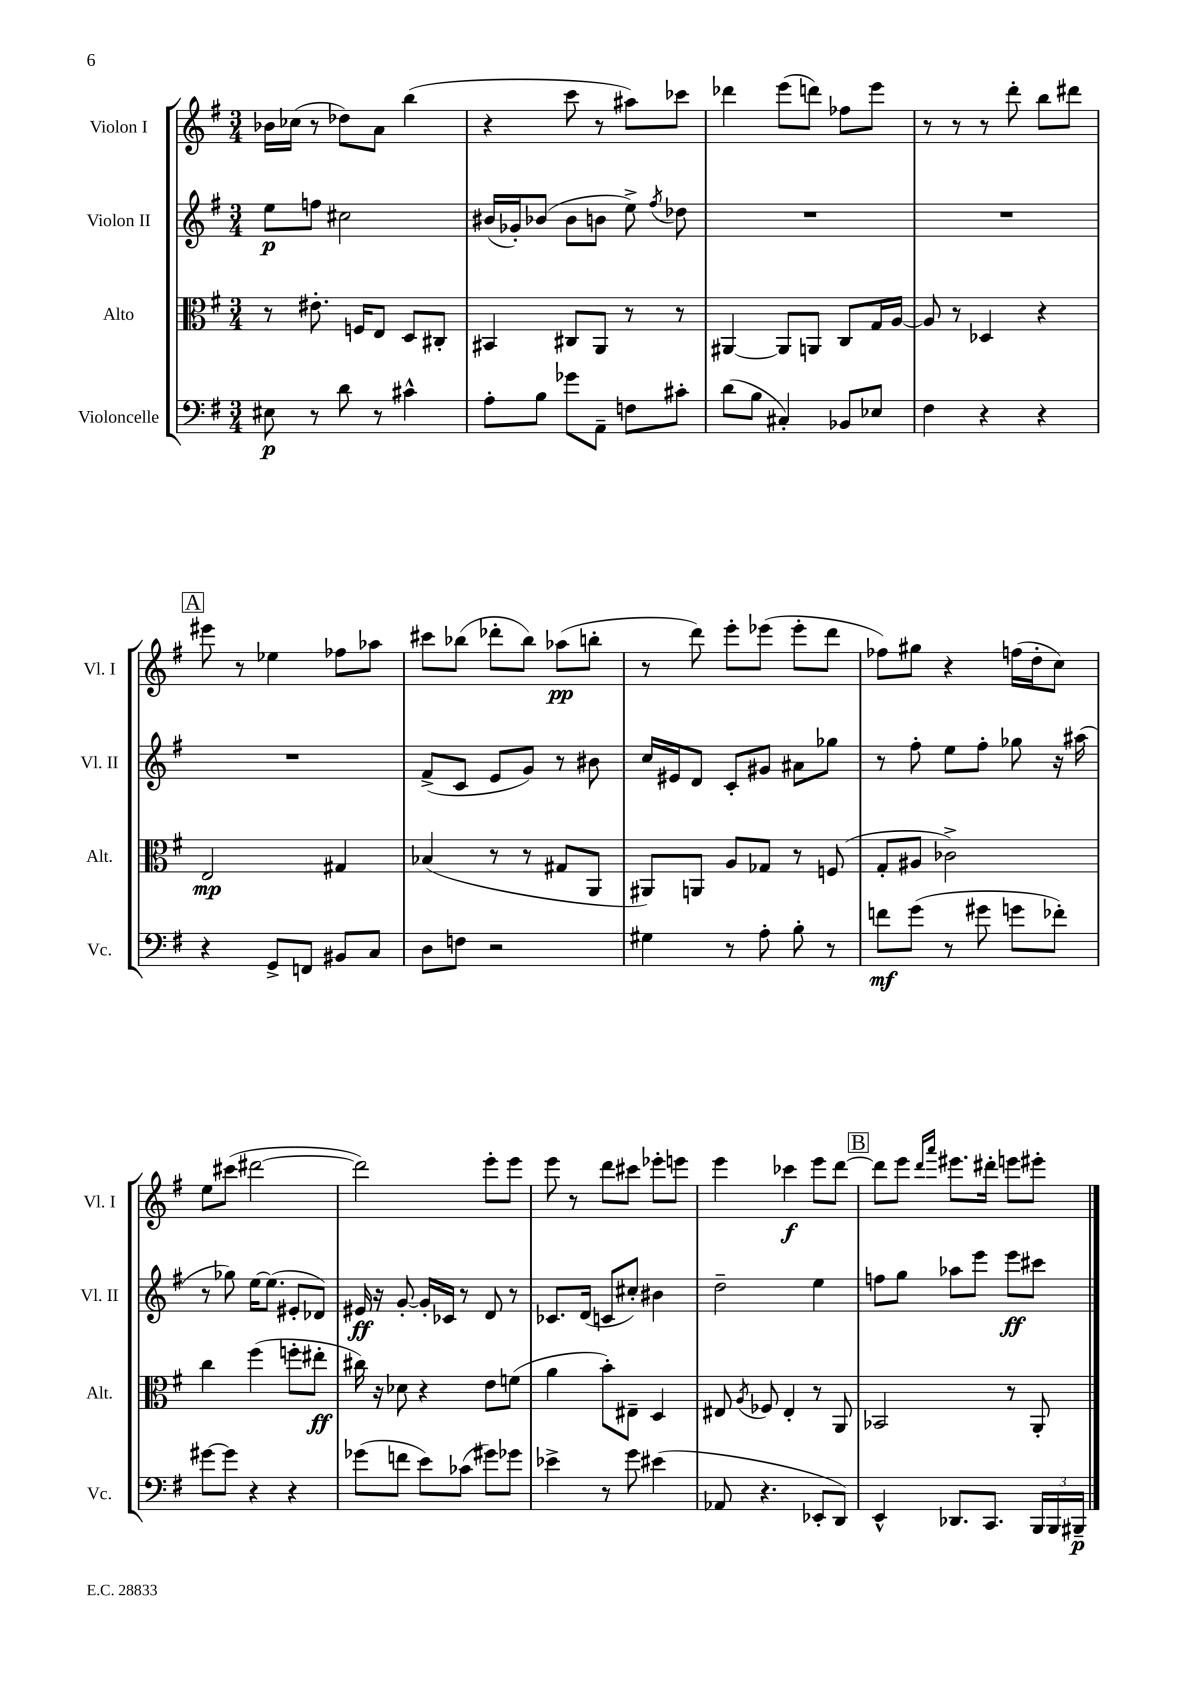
<<
\new StaffGroup <<
\new Staff = "s0" \with { instrumentName = "Violon I" shortInstrumentName = "Vl. I" } {
    \clef treble \key g \major \numericTimeSignature \time 3/4
    \autoBeamOff bes'16[ ces''16]( r8 des''8[) a'8] b''4( |
    r4 c'''8 r8 ais''8[) ces'''8] |
    des'''4 e'''8[( d'''8]) fes''8[ e'''8] |
    r8 r8 r8 d'''8-. b''8[ dis'''8] |
    \mark \markup { \box "A" } eis'''8 r8 ees''4 fes''8[ aes''8] |
    cis'''8[ bes''8]( des'''8[-. bes''8]) aes''8[\pp( b''8]-. |
    r8 d'''8) e'''8[-. ees'''8]( ees'''8[-. d'''8] |
    fes''8[) gis''8] r4 f''16[( d''16-. c''8]) |
    e''8[ cis'''8]( dis'''2~ |
    dis'''2) e'''8[-. e'''8] |
    e'''8 r8 d'''8[ cis'''8] ees'''8[-. e'''8] |
    e'''4 ces'''4\f e'''8[ d'''8]~ |
    \mark \markup { \box "B" } d'''8[ e'''8] \grace { d'''16[ a'''16] } eis'''8.[ dis'''16]-. e'''8[ eis'''8]-. \bar "|." |
}
\new Staff = "s1" \with { instrumentName = "Violon II" shortInstrumentName = "Vl. II" } {
    \clef treble \key g \major \numericTimeSignature \time 3/4
    \autoBeamOff e''8[\p f''8] cis''2 |
    bis'16[( ges'16-.) bes'8]( bes'8[ b'8] e''8->) \acciaccatura { fis''8 } des''8 |
    R2. |
    R2. |
    \mark \markup { \box "A" } R2. |
    fis'8[->( c'8] e'8[ g'8]) r8 bis'8 |
    c''16[ eis'16 d'8] c'8[-. gis'8] ais'8[ ges''8] |
    r8 fis''8-. e''8[ fis''8]-. ges''8 r16 ais''16( |
    r8 ges''8) e''16[~ e''8.]( eis'8[-. des'8]) |
    eis'16\ff r16 g'8~-. g'16[-. ces'16] r8 d'8 r8 |
    ces'8.[ d'16]( c'8[ cis''8]-.) bis'4 |
    d''2-- e''4 |
    \mark \markup { \box "B" } f''8[ g''8] aes''8[ e'''8] e'''8[\ff cis'''8] \bar "|." |
}
\new Staff = "s2" \with { instrumentName = "Alto" shortInstrumentName = "Alt." } {
    \clef alto \key g \major \numericTimeSignature \time 3/4
    \autoBeamOff r8 eis'8.-. f16[ e8] d8[ cis8]-. |
    bis,4 cis8[ a,8] r8 r8 |
    ais,4~ ais,8[ a,8] c8[ g16 a16]~ |
    a8 r8 des4 r4 |
    \mark \markup { \box "A" } e2\mp gis4 |
    bes4( r8 r8 gis8[ a,8] |
    ais,8[) a,8] a8[ ges8] r8 f8( |
    g8[-. ais8] ces'2->) |
    c''4 fis''4( f''8[-. eis''8]-.\ff |
    cis''16) r16 des'8 r4 e'8[ f'8]( |
    a'4 b'8[-.) eis8]-- d4 |
    eis8 \acciaccatura { a8 } fes8 eis4-. r8 a,8 |
    \mark \markup { \box "B" } bes,2 r8 a,8-. \bar "|." |
}
\new Staff = "s3" \with { instrumentName = "Violoncelle" shortInstrumentName = "Vc." } {
    \clef bass \key g \major \numericTimeSignature \time 3/4
    \autoBeamOff eis8\p r8 d'8 r8 cis'4-^ |
    a8[-. b8] ges'8[ a,8]-- f8[ cis'8]-. |
    d'8[( b8] cis4-.) bes,8[ ees8] |
    fis4 r4 r4 |
    \mark \markup { \box "A" } r4 g,8[-> f,8] bis,8[ c8] |
    d8[ f8] r2 |
    gis4 r8 a8-. b8-. r8 |
    f'8[\mf g'8]( r8 gis'8 g'8[ fes'8]-.) |
    gis'8[~ gis'8] r4 r4 |
    ges'8[( f'8] e'8[) ces'8]( gis'8[) ges'8] |
    ees'4-> r8 g'8 eis'4( |
    aes,8 r4. ees,8[-. d,8]) |
    \mark \markup { \box "B" } e,4-^ des,8.[ c,8.] \tuplet 3/2 { b,,16[ b,,16 bis,,16]--\p } \bar "|." |
}
>>
>>
\layout { \context { \Score \remove "Bar_number_engraver" } }
